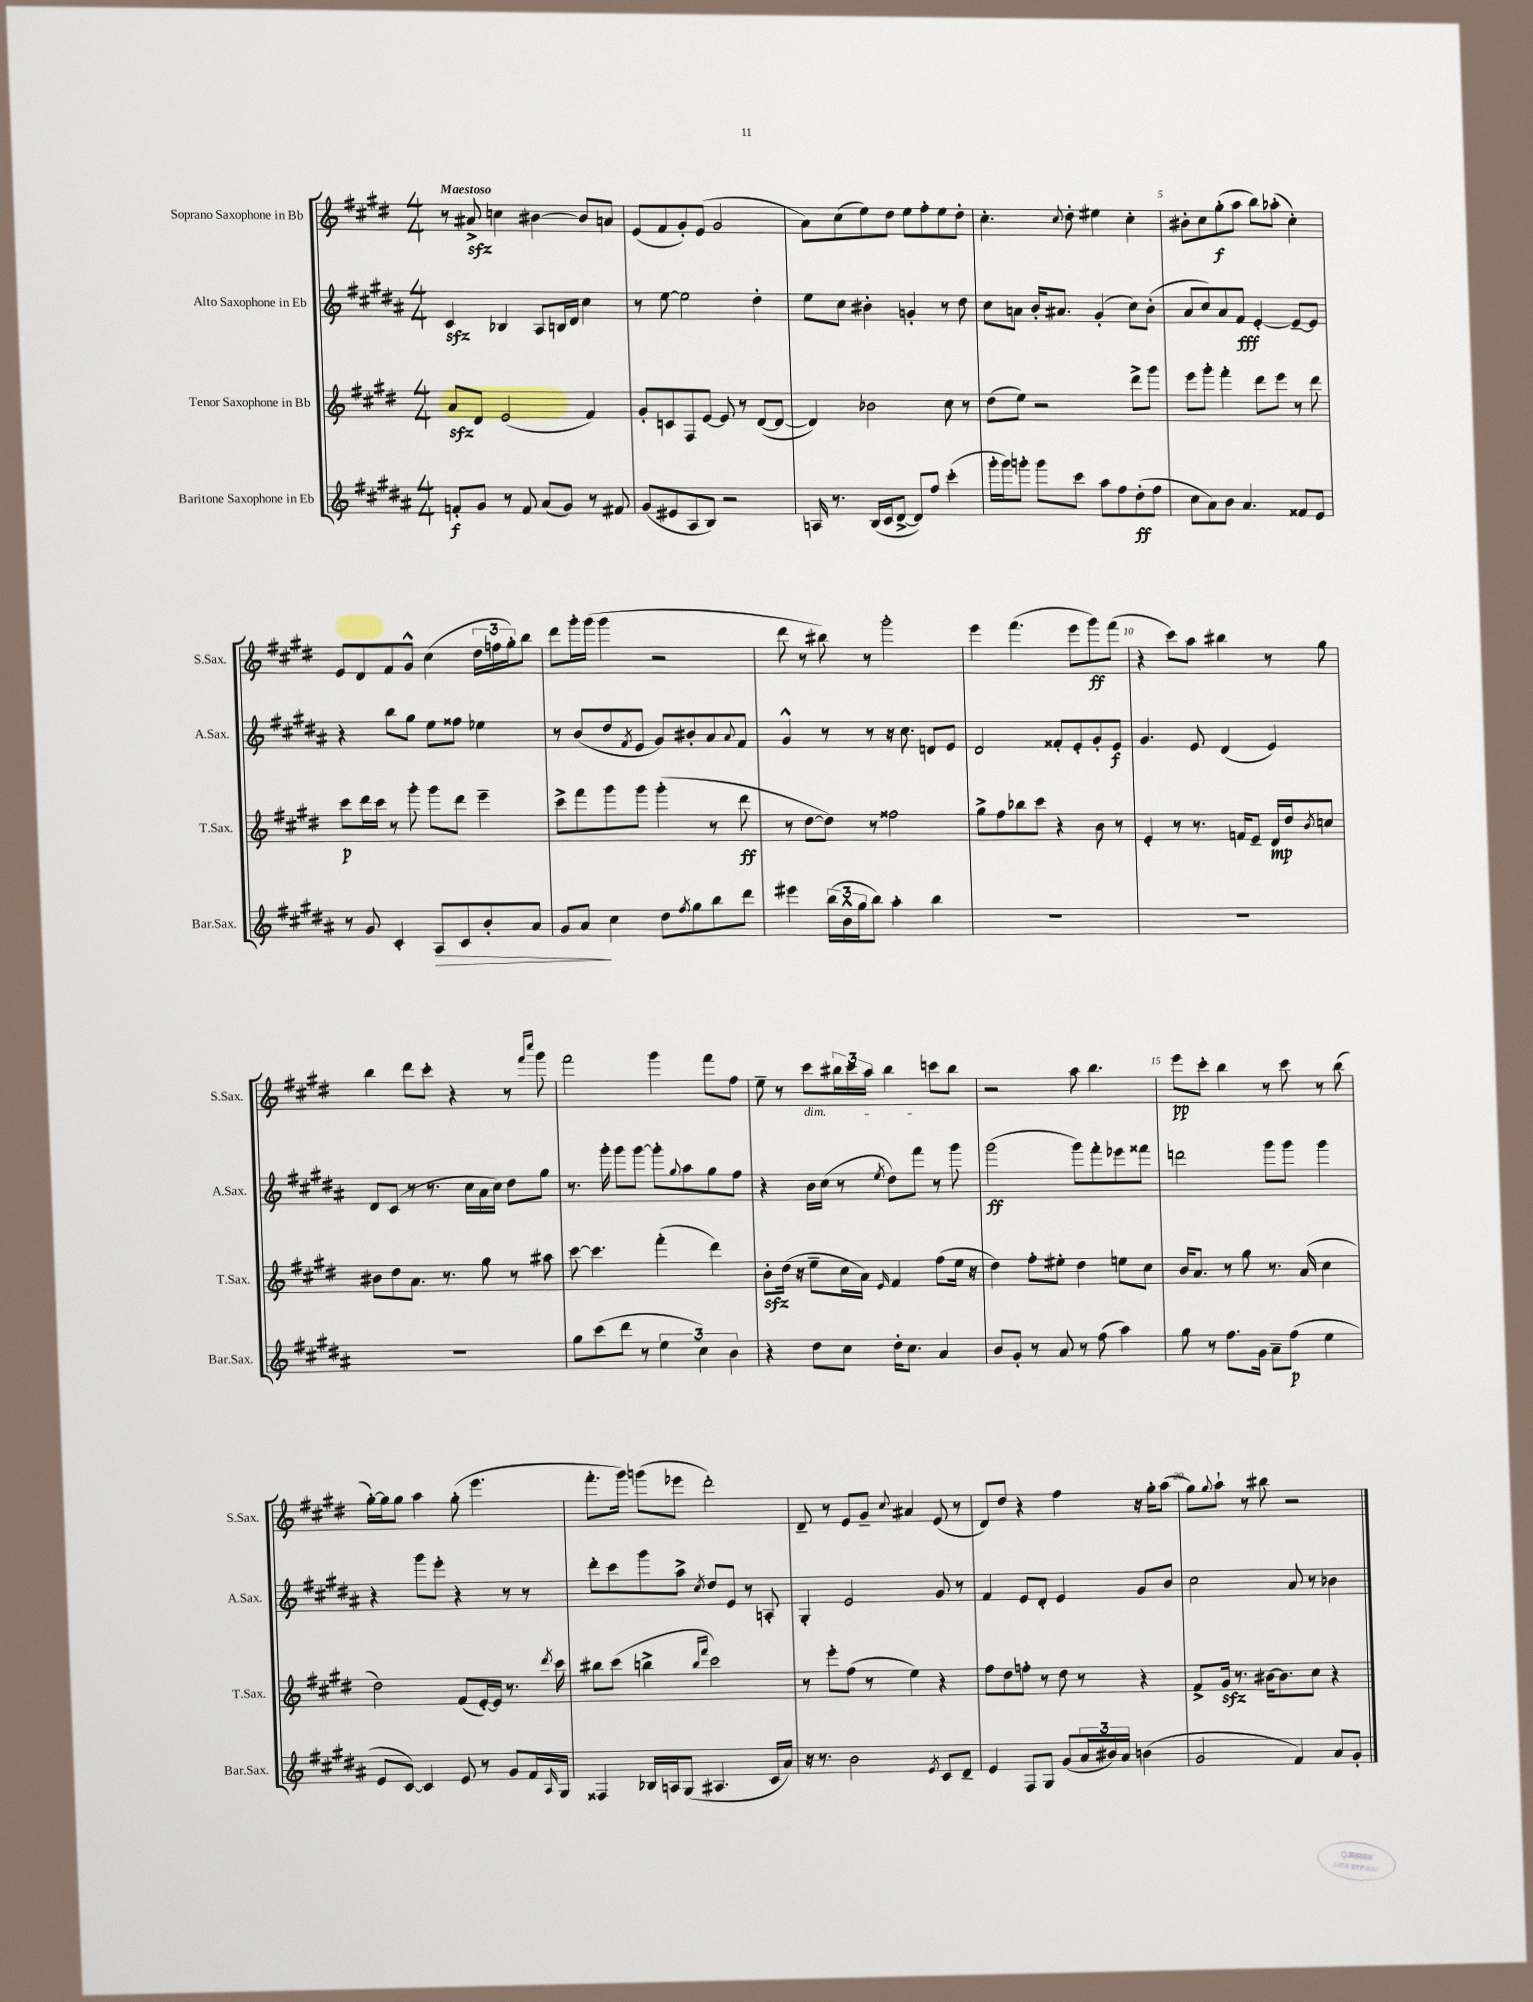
<<
\new StaffGroup <<
\new Staff = "s0" \with { instrumentName = "Soprano Saxophone in Bb" shortInstrumentName = "S.Sax." } {
    \clef treble \key e \major \numericTimeSignature \time 4/4 \tempo "Maestoso"
    r8 ais'8->\sfz c''4 bis'4~ bis'8 a'8 |
    e'8( fis'8 gis'8-.) e'8( gis'2 |
    a'8) cis''8( e''8) dis''8 e''8 fis''8-. e''8 dis''8-. |
    cis''4.-. \appoggiatura { cis''8 } dis''8-. eis''4 cis''4-. |
    bis'8-. cis''8 gis''8-.\f( a''8 b''8) aes''8-.( cis''4-.) |
    e'8 dis'8 fis'8 gis'8-^ cis''4( \tuplet 3/2 { dis''16 f''16 gis''16-.) } b''8 |
    dis'''8 gis'''16-. gis'''16( gis'''4 r2 |
    dis'''8 r8 bis''8) r8 gis'''2-. |
    e'''4 fis'''4.( e'''8 gis'''8\ff) fis'''8( |
    r4 cis'''8) a''8 bis''4 r8 gis''8 |
    b''4 dis'''8 cis'''8-. r4 r8 \grace { fis'''16 cis''''16 } gis'''8 |
    fis'''2 gis'''4 fis'''8 fis''8 |
    e''8-- r8 cis'''8\dim \tuplet 3/2 { bis''16 cis'''16 a''16 } bis''4 c'''8\! bis''8 |
    r2 a''8 b''4. |
    e'''8\pp cis'''8-. b''4 r8 cis'''8 r8 b''8( |
    gis''16~-.) gis''16 gis''8 a''4 gis''8-.( e'''4. |
    fis'''8.-. gis'''16) g'''8( ees'''8 dis'''2-.) |
    dis'8-- r8 e'8 gis'8-- \appoggiatura { cis''8 } ais'4 e'8( r8 |
    dis'8) dis''8 r4 fis''4 r16 gis''16-. a''8( |
    gis''8) \appoggiatura { gis''8 } a''8-! r8 bis''8 r2 \bar "|." |
}
\new Staff = "s1" \with { instrumentName = "Alto Saxophone in Eb" shortInstrumentName = "A.Sax." } {
    \clef treble \key b \major \numericTimeSignature \time 4/4
    cis'4\sfz bes4 ais8 b16 dis'16 cis''4 |
    r8 e''8~ e''2 dis''4-. |
    e''8 cis''8 bis'4-. g'4-. r8 dis''8 |
    cis''8 a'8 b'16-. ais'8. gis'4-.( cis''8) b'8-.( |
    ais'8 cis''8) ais'8 fis'8\fff e'4~-. e'8~-- e'8 |
    r4 b''8 gis''8 e''8 fisis''8 ees''4 |
    r8 b'8( dis''8 \acciaccatura { fis'8 } e'8 gis'8) bis'8-. ais'8 \appoggiatura { ais'8 } fis'8 |
    gis'4-^ r8 r8 r16 cis''8. d'8 e'8 |
    dis'2 fisis'8-. e'8-. gis'8-. e'8\f |
    gis'4. e'8 dis'4( e'4) |
    dis'8 cis'8( r8 r8. cis''16 ais'16 cis''16) dis''8 gis''8 |
    r8. gis'''16-. gis'''8 gis'''8~ gis'''8-. \appoggiatura { gis''8 } ais''8 gis''8 fis''8 |
    r4 b'16 cis''16( r8 \acciaccatura { e''8 } dis''8) fis'''8 r8 gis'''8 |
    gis'''2\ff( gis'''8) fis'''8-. ees'''8 fisis'''8 |
    d'''2 gis'''8 gis'''8 gis'''4 |
    r4 gis'''8 e'''8-. r4 r8 r8 |
    dis'''8-. cis'''8 gis'''8 ais''8-> \acciaccatura { cis''8 } dis''8 e'8 r8 a8-. |
    gis4-. e'2 gis'8 r8 |
    fis'4 e'8 dis'8-. e'4 gis'8 b'8 |
    cis''2 ais'8 r8 bes'4 \bar "|." |
}
\new Staff = "s2" \with { instrumentName = "Tenor Saxophone in Bb" shortInstrumentName = "T.Sax." } {
    \clef treble \key e \major \numericTimeSignature \time 4/4
    a'8\sfz dis'8 e'2( fis'4) |
    gis'8-. c'8 fis8 e'8~ e'8 r8 dis'8~( dis'8~ |
    dis'4) bes'2 cis''8 r8 |
    dis''8( e''8) r2 dis'''8-> gis'''8 |
    e'''8 gis'''8-. fis'''4-. dis'''8 e'''8 r8 dis'''8 |
    cis'''8\p dis'''16 cis'''16 r8 gis'''8-. gis'''8 dis'''8 e'''4-- |
    cis'''8-> fis'''8 gis'''8 gis'''8 gis'''4-.( r8 dis'''8\ff |
    r8 dis''8~ dis''8) r8 fisis''2 |
    gis''8-> fis''8 bes''8 cis'''8 r4 b'8 r8 |
    e'4-. r8 r8. f'16 e'8-- dis'16\mp dis''16 \acciaccatura { b'8 } c''8 |
    bis'8 dis''8 a'8. r8. gis''8 r8 ais''8 |
    cis'''8~ cis'''4. fis'''4-.( dis'''4) |
    b'8-.\sfz dis''16( r16 e''8-- cis''16 a'16) \grace { e'16 } fis'4 fis''8( e''16 r16 |
    dis''4) fis''8-. eis''8-. dis''4 e''8 cis''8 |
    b'16 a'8. r8 gis''8 r8. a'16( cis''4 |
    dis''2) fis'8( e'16~-.) e'16 r8. \acciaccatura { dis'''8 } cis'''16 |
    bis''8 cis'''8( b''4-> \grace { b''16 fis'''16 } cis'''2) |
    r8 e'''8-. fis''8( r8 e''4) r4 |
    fis''8 dis''8 f''8-. r8 dis''8 r8 r4 |
    fis'8-> gis'16\sfz r8. bis'16~ bis'8. cis''8 r4 \bar "|." |
}
\new Staff = "s3" \with { instrumentName = "Baritone Saxophone in Eb" shortInstrumentName = "Bar.Sax." } {
    \clef treble \key b \major \numericTimeSignature \time 4/4
    f'8-.\f gis'8 r8 f'8 ais'8( gis'8) r8 fis'8 |
    gis'8( eis'8 ais8 b8) r2 |
    a16 r8. b16( cis'16 dis'8~-> dis'8) fis''8 cis'''4-.( |
    gis'''16-. gis'''16) g'''8-. g'''8 cis'''8 ais''8 fis''8 dis''8-.\ff( fis''8 |
    cis''8 ais'8) b'8 ais'4. fisis'8 e'8 |
    r8 gis'8 cis'4-. ais8\> cis'8 b'8-. ais'8 |
    gis'8 ais'8\! cis''4 dis''8 \acciaccatura { fis''8 } gis''8 b''8 dis'''8 |
    eis'''4 \tuplet 3/2 { b''16( b'16-^ gis''16 } b''8) ais''4-. b''4 |
    R1 |
    R1 |
    R1 |
    gis''8 cis'''8( dis'''8 r8 \tuplet 3/2 { e''4 cis''4) b'4 } |
    r4 dis''8 cis''8 dis''16-. cis''8. ais'4 |
    b'8 gis'8-. r8 ais'8 r8 fis''8( ais''4) |
    gis''8 r8 fis''8. gis'16 ais'8-- fis''8\p( e''4 |
    e'8 cis'8~) cis'4 e'8 r8 gis'8 fis'16 \grace { ais16 } gis16 |
    fisis4 bes16 a16 gis8( ais4. cis'16 ais'16) |
    r16 r8. b'2 \acciaccatura { e'8 } cis'8 dis'8-- |
    e'4 fis8 gis8 gis'8( \tuplet 3/2 { ais'16 bis'16) ais'16 } b'4( |
    gis'2 fis'4) ais'8 gis'8-. \bar "|." |
}
>>
>>
\layout { \context { \Score \override BarNumber.break-visibility = ##(#f #t #t) barNumberVisibility = #(every-nth-bar-number-visible 5) } }
